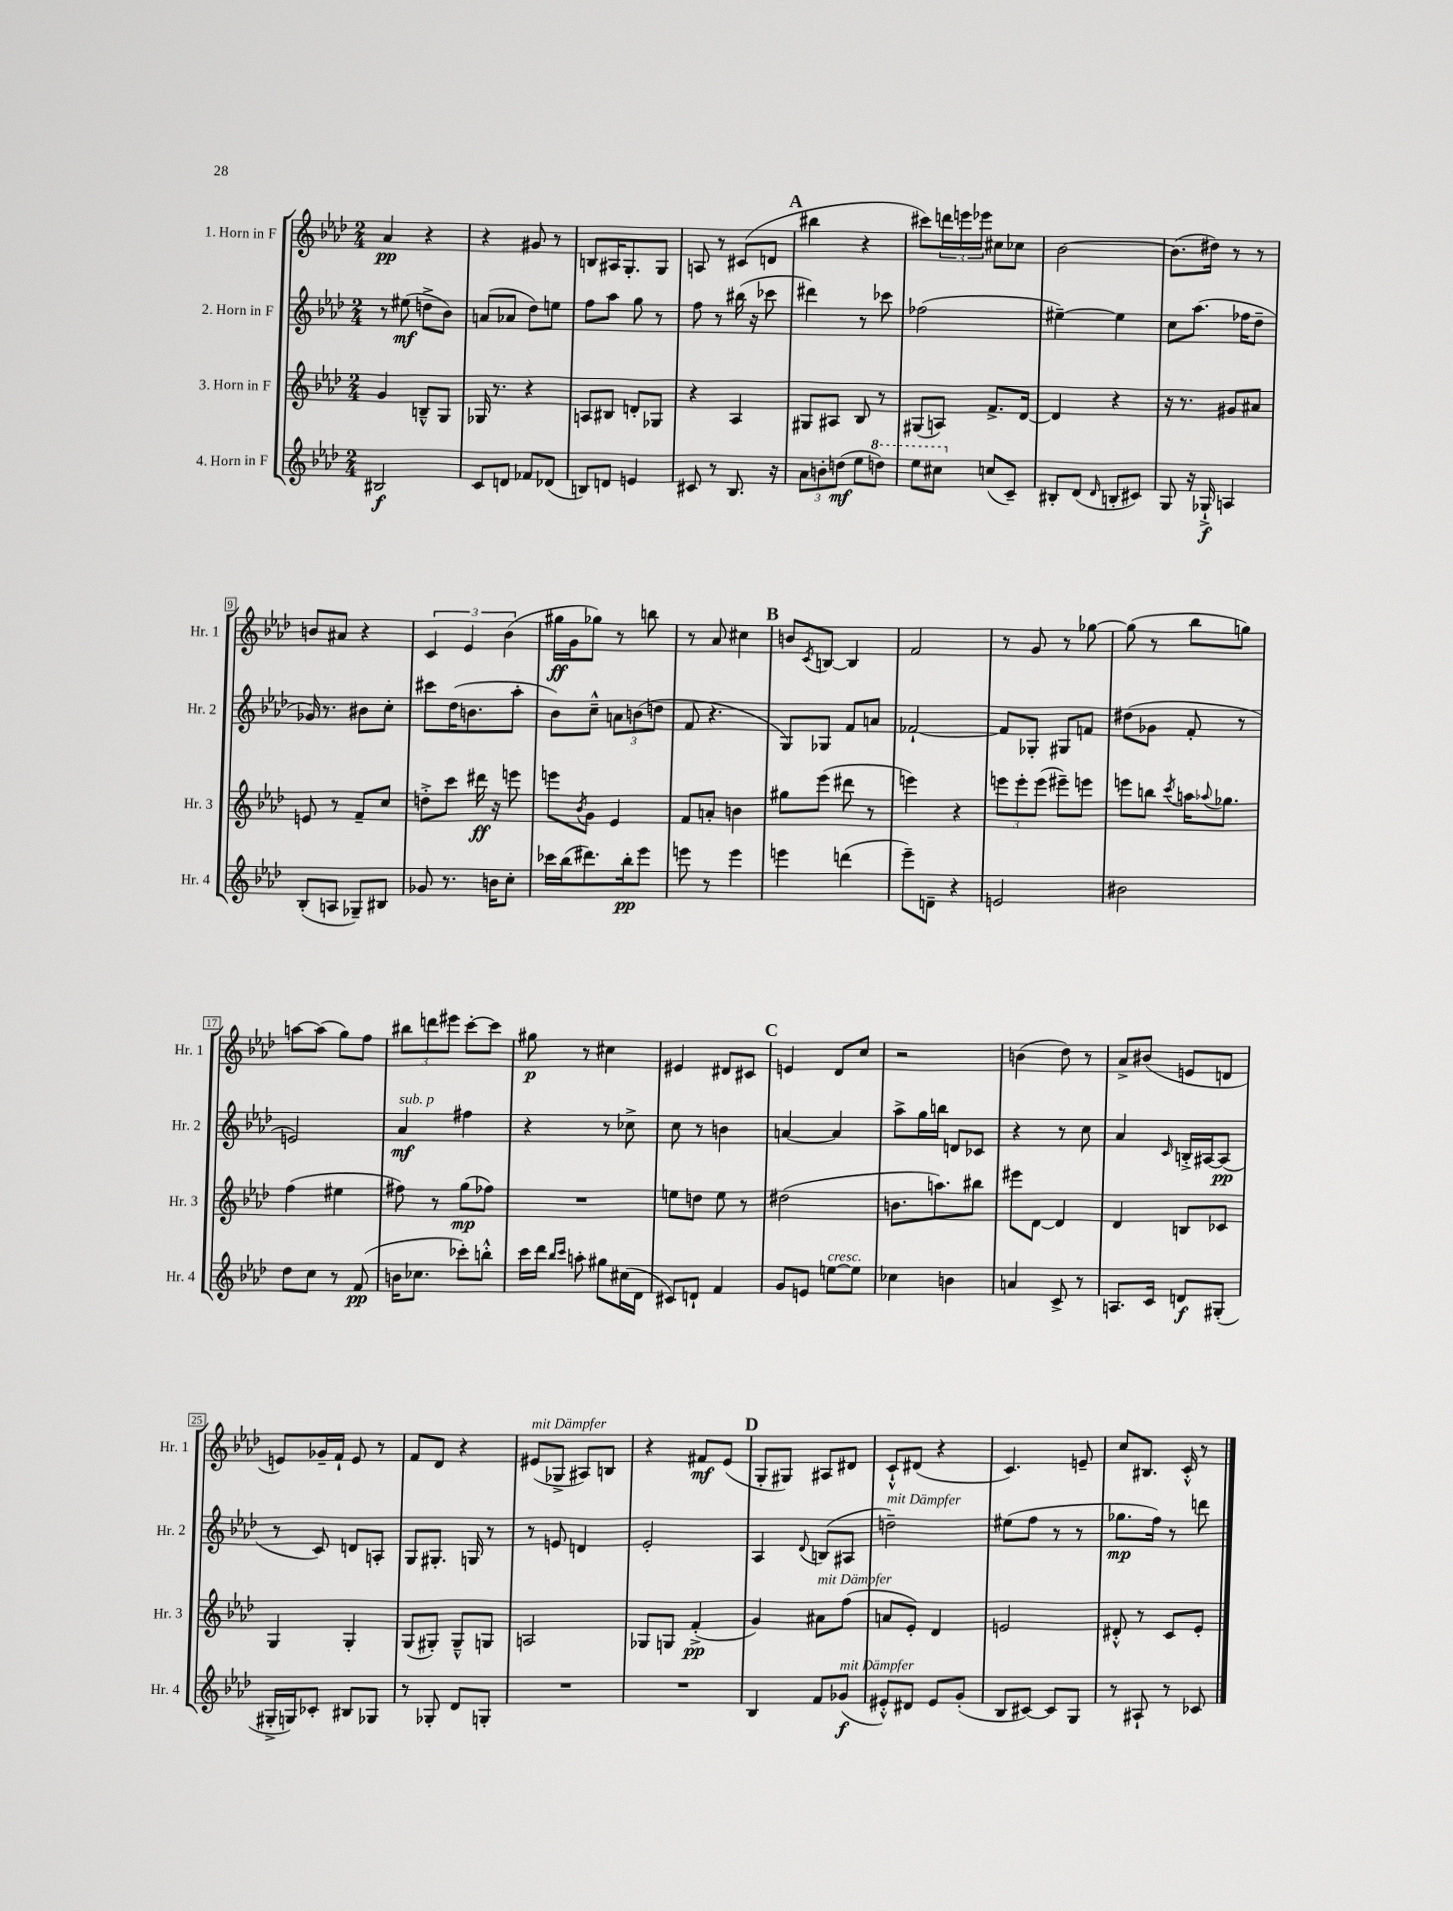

**kern	**dynam	**kern	**dynam	**kern	**dynam	**kern	**dynam
*part4	*part4	*part3	*part3	*part2	*part2	*part1	*part1
*staff4	*staff4	*staff3	*staff3	*staff2	*staff2	*staff1	*staff1
*I"4. Horn in F	*	*I"3. Horn in F	*	*I"2. Horn in F	*	*I"1. Horn in F	*
*I'Hr. 4	*	*I'Hr. 3	*	*I'Hr. 2	*	*I'Hr. 1	*
*clefG2	*	*clefG2	*	*clefG2	*	*clefG2	*
*k[b-e-a-d-]	*	*k[b-e-a-d-]	*	*k[b-e-a-d-]	*	*k[b-e-a-d-]	*
*M2/4	*	*M2/4	*	*M2/4	*	*M2/4	*
=1	=1	=1	=1	=1	=1	=1	=1
2B#X/	f	4g/	.	8r	.	4a-/	pp
.	.	.	.	(8ee#X\	mf	.	.
.	.	8Bn~^^/L	.	8ddn^\L	.	4r	.
.	.	8G/J	.	8b-\J)	.	.	.
=2	=2	=2	=2	=2	=2	=2	=2
8c/L	.	16G-X/	.	(8an/L	.	4r	.
.	.	8.r	.	.	.	.	.
8dn/J	.	.	.	8a-X/J	.	.	.
8f-X/L	.	4r	.	8dd-\L)	.	8g#X/	.
(8d-X/J	.	.	.	8een\J	.	8r	.
=3	=3	=3	=3	=3	=3	=3	=3
8Bn/L)	.	8An/L	.	8ff\L	.	8Bn/L	.
8dn/J	.	8B#X/J	.	8aa-\J	.	16A#X/K	.
.	.	.	.	.	.	8.G'/	.
4en/	.	8dn'/L	.	8gg\	.	.	.
.	.	8G-X/J	.	8r	.	8G/J	.
=4	=4	=4	=4	=4	=4	=4	=4
8c#X/	.	4r	.	8ff\	.	8An/	.
8r	.	.	.	8r	.	8r	.
8.B-/	.	4A-/	.	(16bb#X\	.	(8c#X/L	.
.	.	.	.	16r	.	.	.
.	.	.	.	8ccc-X\	.	8dn/J	.
16r	.	.	.	.	.	.	.
!!LO:REH:place=s1:t=A
=5	=5	=5	=5	=5	=5	=5	=5
12a-\L	.	8G#X/L	.	4ddd#X\)	.	4bb#X\	.
12bn'\	.	.	.	.	.	.	.
.	.	8A#X/J	.	.	.	.	.
(12ddn\J	mf	.	.	.	.	.	.
8ee-\L	.	8B-/	.	8r	.	4r	.
*8va	*	*	*	*	*	*	*
8dddn\J)	.	8r	.	8ccc-X\	.	.	.
=6	=6	=6	=6	=6	=6	=6	=6
8eee-\L	.	(8G#X/L	.	(2ff-X\	.	8ccc#X\L)	.
8ccc#X\J	.	8An/J)	.	.	.	24dddn\L	.
.	.	.	.	.	.	24eeen\	.
.	.	.	.	.	.	24eee-X\JJ	.
*X8va	*	*	*	*	*	*	*
(8ccn/L	.	8.f^/L	.	.	.	8cc#X\L	.
8c~/J)	.	.	.	.	.	8cc-X\J	.
.	.	[16d-/Jk	.	.	.	.	.
=7	=7	=7	=7	=7	=7	=7	=7
8B#X'/L	.	4d-/]	.	[4ee#X~\)	.	[2b-\	.
(8d-/J	.	.	.	.	.	.	.
16qqd-/	.	.	.	.	.	.	.
8Bn'/L	.	4r	.	4ee#\]	.	.	.
8c#X/J)	.	.	.	.	.	.	.
=8	=8	=8	=8	=8	=8	=8	=8
8G/	.	16r	.	8cc\L	.	(8.b-\L]	.
.	.	8.r	.	.	.	.	.
16r	.	.	.	(8.aa-\J	.	.	.
16G-X`^/	f	.	.	.	.	16dd#X\Jk)	.
4An/	.	8g#X/L	.	.	.	8r	.
.	.	.	.	16ff-X\KL	.	.	.
.	.	8a#X/J	.	8dd-~\J	.	8r	.
!!LO:LB:g=z
=9	=9	=9	=9	=9	=9	=9	=9
(8B-'/L	.	8en/	.	16g-X/)	.	8bn/L	.
.	.	.	.	8.r	.	.	.
8An/J	.	8r	.	.	.	8a#X/J	.
8G-X~/L)	.	8f~/L	.	8b#X\L	.	4r	.
8B#X/J	.	8cc/J	.	8cc'\J	.	.	.
=10	=10	=10	=10	=10	=10	=10	=10
8g-X/	.	8ddn'^\L	.	8ccc#X\L	.	6c/	.
8.r	.	8ccc\J	.	(16dd-\K	.	.	.
.	.	.	.	.	.	6e-/	.
.	.	.	.	8.bn\	.	.	.
.	.	16ddd#X\	ff	.	.	.	.
16bn\KL	.	16r	.	.	.	.	.
.	.	.	.	.	.	(6b-\	.
8cc'\J	.	8eeen\	.	8aa-'\J	.	.	.
=11	=11	=11	=11	=11	=11	=11	=11
16ccc-X\LL	.	8eeen\L	.	8b-\L)	.	16gg#X\LL	ff
(16bb-\J	.	.	.	.	.	16g\J	.
.	.	8qb-/	.	.	.	.	.
8.ddd#X\)	.	8g\J	.	8cc~^^\J	.	8gg-X\J)	.
.	.	4e-/	.	12an\L	.	8r	.
16bb-'\k	pp	.	.	.	.	.	.
.	.	.	.	(12bn\	.	.	.
8eee-\J	.	.	.	.	.	8bbn\	.
.	.	.	.	12ddn\J	.	.	.
=12	=12	=12	=12	=12	=12	=12	=12
8eeen\	.	8f/L	.	8f/	.	8r	.
8r	.	8an'/J	.	4.r	.	8a-/	.
4eee\	.	4bn\	.	.	.	4cc#X\	.
!!LO:REH:place=s1:t=B
=13	=13	=13	=13	=13	=13	=13	=13
4eeen\	.	8gg#X\L	.	8G/L)	.	8bn/L	.
.	.	.	.	.	.	8qc/	.
.	.	(8eee-\J	.	8G-X/J	.	[8Bn/J	.
(4dddn\	.	8ddd#X\	.	8f/L	.	4B/]	.
.	.	8r	.	8an/J	.	.	.
=14	=14	=14	=14	=14	=14	=14	=14
8eee-~\L)	.	4eeen\)	.	[2f-X`/	.	2f/	.
8dn~\J	.	.	.	.	.	.	.
4r	.	4r	.	.	.	.	.
=15	=15	=15	=15	=15	=15	=15	=15
2en/	.	12eeen\L	.	8f-/L]	.	8r	.
.	.	12eee'\	.	.	.	.	.
.	.	.	.	8G-X'/J	.	8g/	.
.	.	(12eee\J	.	.	.	.	.
.	.	8eee#X~\L)	.	8G#X/L	.	8r	.
.	.	8eeen\J	.	8fn/J	.	[8gg-X\	.
=16	=16	=16	=16	=16	=16	=16	=16
2b#X\	.	8eeen\L	.	(8dd#X\L	.	(8gg-\]	.
.	.	8bbn\J	.	8g-X\J	.	8r	.
.	.	8qccc/	.	.	.	.	.
.	.	16aan\KL	.	8f'/	.	8bb-\L	.
.	.	8qqaa-X/	.	.	.	.	.
.	.	8.gg-X\J	.	.	.	.	.
.	.	.	.	8r	.	8ggn\J)	.
!!LO:LB:g=z
=17	=17	=17	=17	=17	=17	=17	=17
8dd-\L	.	(4ff\	.	2en/)	.	[8aan\L	.
8cc\J	.	.	.	.	.	(8aa\J]	.
8r	.	4ee#X\	.	.	.	8gg\L)	.
(8f/	pp	.	.	.	.	8ff\J	.
=18	=18	=18	=18	=18	=18	=18	=18
!	!	!	!	!LO:TX:a:i:t=sub. p	!	!	!
16bn\KL	.	8ff#X\)	.	4a-/	mf	12bb#X\L	.
8.cc-X\J	.	.	.	.	.	.	.
.	.	.	.	.	.	12dddn\	.
.	.	8r	.	.	.	.	.
.	.	.	.	.	.	12eee#X\J	.
8ccc-X'\L)	.	(8gg\L	mp	4ff#X\	.	[8ccc'\L	.
8bbn'^^\J	.	8ff-X\J)	.	.	.	8ccc\J]	.
=19	=19	=19	=19	=19	=19	=19	=19
16ccc\LL	.	2r	.	4r	.	8gg#X\	p
16ddd-\JJ	.	.	.	.	.	.	.
16qqbb-/LL	.	.	.	.	.	.	.
16qqccc/JJ	.	.	.	.	.	.	.
8aan'\	.	.	.	.	.	8r	.
8gg#X\L	.	.	.	8r	.	4cc#X\	.
(16cc#X\L	.	.	.	8cc-X^\	.	.	.
16d-\JJ	.	.	.	.	.	.	.
=20	=20	=20	=20	=20	=20	=20	=20
8c#X/L)	.	8een\L	.	8cc\	.	4e#X/	.
8dn`/J	.	8ddn\J	.	8r	.	.	.
4f/	.	8ee\	.	4bn\	.	8d#X/L	.
.	.	8r	.	.	.	8c#X/J	.
!!LO:REH:place=s1:t=C
=21	=21	=21	=21	=21	=21	=21	=21
8g/L	.	(2dd#X\	.	[4an/	.	4en/	.
8en/J	.	.	.	.	.	.	.
!LO:TX:a:i:t=cresc.	!	!	!	!	!	!	!
[8een\L	.	.	.	4a/]	.	8d-/L	.
8ee\J]	.	.	.	.	.	8cc/J	.
=22	=22	=22	=22	=22	=22	=22	=22
4cc-X\	.	8.bn\L	.	8aa-^\L	.	2r	.
.	.	.	.	16gg\L	.	.	.
.	.	8.aan\)	.	16bbn\JJ	.	.	.
4bn\	.	.	.	8dn/L	.	.	.
.	.	8bb#X\J	.	8c-X/J	.	.	.
=23	=23	=23	=23	=23	=23	=23	=23
4an/	.	8eee#X\L	.	4r	.	(4bn\	.
.	.	[8d-\J	.	.	.	.	.
8c^/	.	4d-/]	.	8r	.	8dd-\)	.
8r	.	.	.	8cc\	.	8r	.
=24	=24	=24	=24	=24	=24	=24	=24
8.An/L	.	4d-/	.	4a-/	.	8a-^/L	.
.	.	.	.	.	.	(8b#X/J	.
16c/Jk	.	.	.	.	.	.	.
.	.	.	.	16qqc/	.	.	.
8dn/L	f	8Bn/L	.	16Bn'^/LL	.	8en/L	.
.	.	.	.	[16A#X/J	.	.	.
(8G#X'/J	.	8c-X/J	.	(8A#/J]	pp	8dn/J	.
!!LO:LB:g=z
=25	=25	=25	=25	=25	=25	=25	=25
16G#X'^/LL	.	4G/	.	8r	.	8en/L)	.
16Gn/J)	.	.	.	.	.	.	.
8c-X'/J	.	.	.	8c/)	.	16g-X~/L	.
.	.	.	.	.	.	16f`/JJ	.
8B#X/L	.	4G'/	.	8dn/L	.	8e/	.
8G-X/J	.	.	.	8An'/J	.	8r	.
=26	=26	=26	=26	=26	=26	=26	=26
8r	.	(8G/L	.	8G/L	.	8f/L	.
8G-X'/	.	8G#X'/J)	.	8.G#X'/J	.	8d-/J	.
8d-/L	.	8G#~^^/L	.	.	.	4r	.
.	.	.	.	16Gn/	.	.	.
8Gn'/J	.	8Gn/J	.	8r	.	.	.
=27	=27	=27	=27	=27	=27	=27	=27
!	!	!	!	!	!	!LO:TX:a:i:t=mit Dämpfer	!
2r	.	2An/	.	8r	.	(8e#X/L	.
.	.	.	.	8en/	.	8G-X^/J	.
.	.	.	.	4dn/	.	8A#X/L)	.
.	.	.	.	.	.	8Bn/J	.
=28	=28	=28	=28	=28	=28	=28	=28
2r	.	8G-X/L	.	2e-'/	.	4r	.
.	.	8Gn/J	.	.	.	.	.
.	.	(4f'^/	pp	.	.	8f#X/L	mf
.	.	.	.	.	.	(8e-/J	.
!!LO:REH:place=s1:t=D
=29	=29	=29	=29	=29	=29	=29	=29
4B-/	.	4g/)	.	4A-/	.	8G'/L	.
.	.	.	.	.	.	8G#X/J)	.
.	.	.	.	8qqd-/	.	.	.
!	!	!LO:TX:a:i:t=mit Dämpfer	!	!	!	!	!
8f/L	.	8a#X\L	.	(8Bn/L	.	8A#X/L	.
!LO:TX:a:i:t=mit Dämpfer	!	!	!	!	!	!	!
(8g-X/J	f	(8ff\J	.	8A#X/J	.	8d#X/J	.
=30	=30	=30	=30	=30	=30	=30	=30
!	!	!	!	!LO:TX:a:i:t=mit Dämpfer	!	!	!
8e#X'^^/L)	.	8an/L	.	2ddn~\)	.	8c`^^/L	.
8d#X/J	.	8e-'/J)	.	.	.	(8d#X/J	.
8e#/L	.	4d-/	.	.	.	4r	.
(8g'/J	.	.	.	.	.	.	.
=31	=31	=31	=31	=31	=31	=31	=31
8B-/L	.	2en/	.	(8ee#X\L	.	4.c/)	.
[8c#X/J)	.	.	.	8ff\J	.	.	.
8c#/L]	.	.	.	8r	.	.	.
8G/J	.	.	.	8r	.	8en~/	.
=32	=32	=32	=32	=32	=32	=32	=32
8r	.	8d#X'^^/	.	8.gg-X\L	mp	8cc/L	.
8A#X`/	.	8r	.	.	.	8.B#X/J	.
.	.	.	.	16ff\Jk)	.	.	.
8r	.	8c/L	.	8r	.	.	.
.	.	.	.	.	.	16c'^^/	.
8c-X/	.	8e-'/J	.	8dddn\	.	8r	.
==	==	==	==	==	==	==	==
*-	*-	*-	*-	*-	*-	*-	*-
